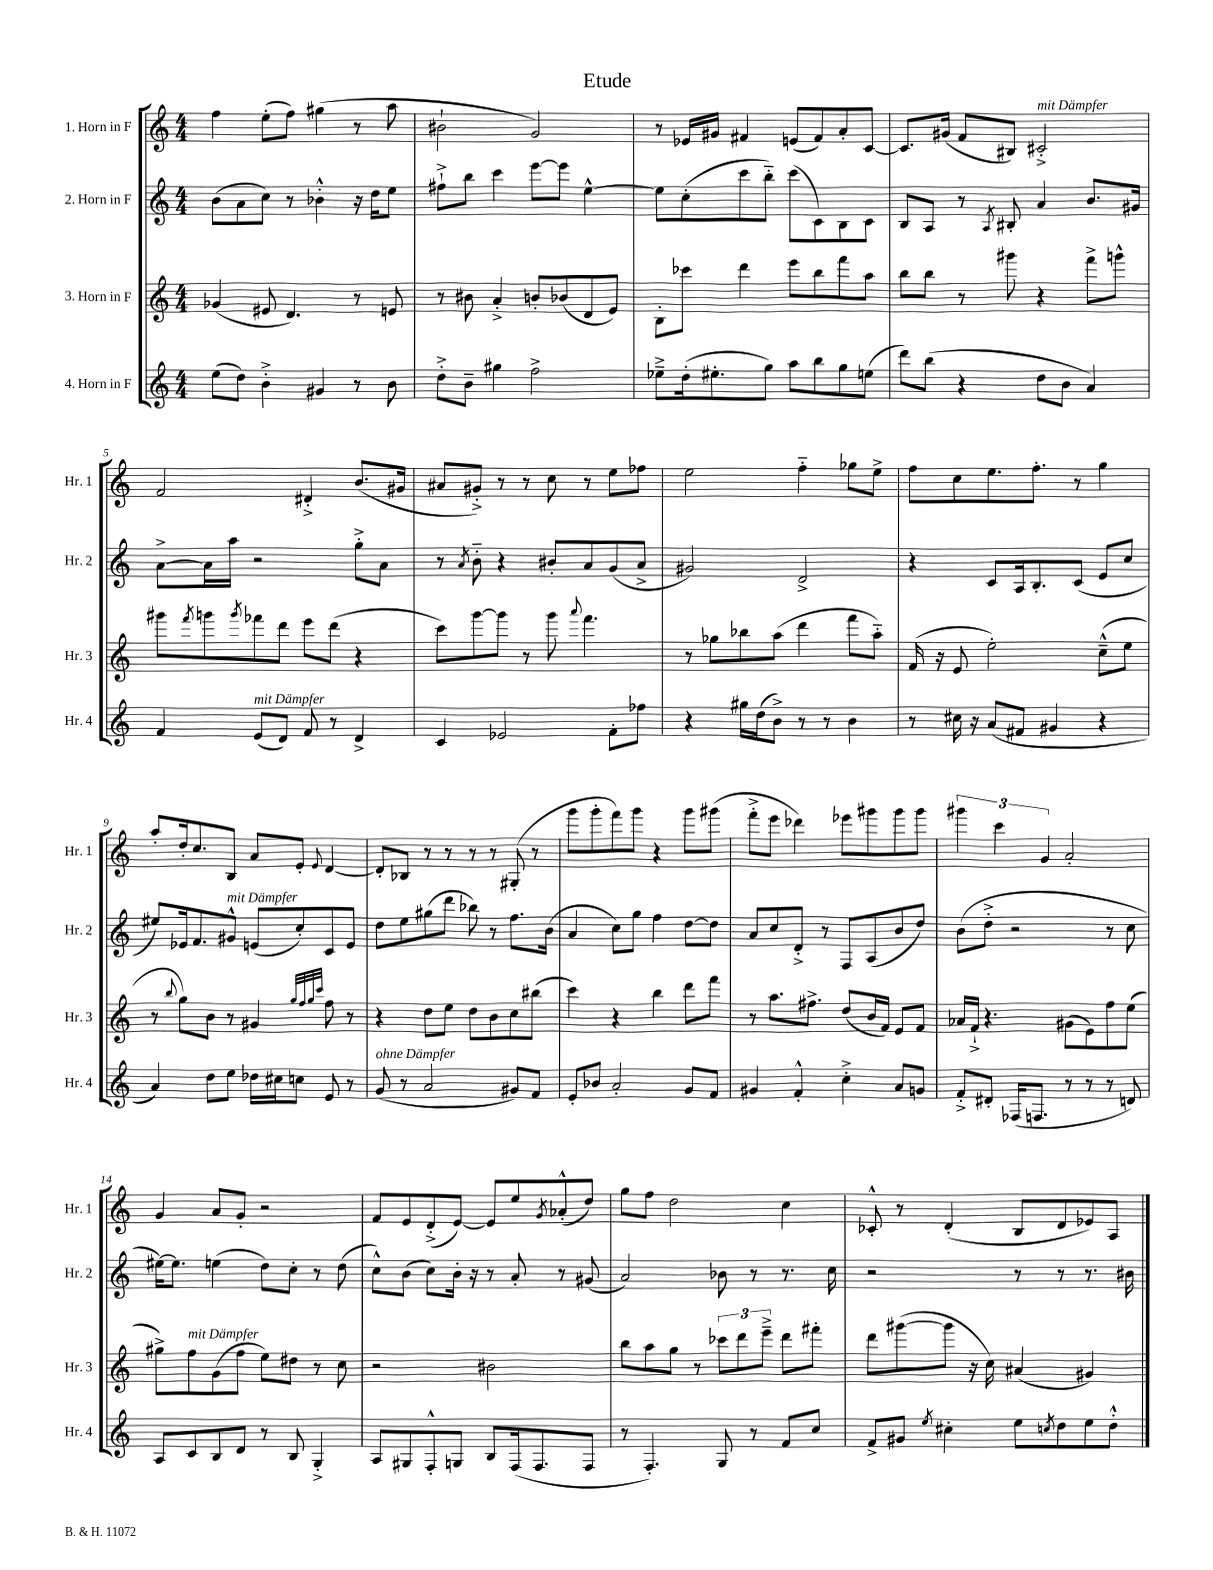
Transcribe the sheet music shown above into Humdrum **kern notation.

**kern	**kern	**kern	**kern
*staff4	*staff3	*staff2	*staff1
*clefG2	*clefG2	*clefG2	*clefG2
*k[]	*k[]	*k[]	*k[]
*M4/4	*M4/4	*M4/4	*M4/4
(8ee\L	(4g-/	(8b\L	4ff\
8dd\J)	.	8a\	.
4b'^\	8e#/	8cc\J)	(8ee'\L
.	4.d/)	8r	8ff\J)
4g#/	.	4b-'^^\	(4gg#\
8r	8r	16r	8r
.	.	16dd\LK	.
8b\	8e/	8ee\J	8aa\
=	=	=	=
8dd'^\L	8r	8ff#`^\L	2b#`\
8b~\J	8b#\	8bb\J	.
4gg#\	4a'^/	4ccc\	.
2ff^\	8b'/L	[8eee\L	2g/)
.	(8b-/	8eee\]J	.
.	8d/	[4ee^^\	.
.	8e/J)	.	.
=	=	=	=
8ee-~^\L	8B'\L	8ee\]L	8r
(16dd'\k	8ccc-\J	(8cc'\	16e-/LL
8.ee#'\	.	.	16g#/JJ
.	4ddd\	8ccc\	4f#/
8gg\J)	.	8bb'~\J)	.
8aa\L	8eee\L	(8ccc\L	(8e/L
8bb\	8bb\	8c\)	8f#/)
8gg\	8fff\	8B\	8a'/
(8ee\J	8aa\J	8c\J	[8c/J
=	=	=	=
8ddd\L)	8bb\L	8B/L	8.c/]L
(8bb\J	8bb\J	8A/J	.
.	.	.	(16g#/Jk
4r	8r	8r	8f/L
.	.	8qA/	.
.	8ggg#\	8B#'/	8B#/J)
8dd\L	4r	4a/	2c#'^/
8b\J	.	.	.
4a/)	8fff^\L	8.b/L	.
.	8ggg^^\J	.	.
.	.	16g#/Jk	.
=	=	=	=
4f/	8ggg#\L	[8a^\L	2f/
.	8qfff/	.	.
.	8ggg\	16a\]L	.
.	.	16aa\JJ	.
.	8qggg/	.	.
(8e/L	8fff-\	2r	.
8d/J)	8ddd\J	.	.
8f/	8eee\L	.	4d#'^/
8r	(8ddd\J	.	.
4d^/	4r	8gg'^\L	(8.b/L
.	.	8a\J	.
.	.	.	16g#/Jk
=	=	=	=
4c/	8ccc\L)	8r	8a#/L
.	.	8qa/	.
.	[8ggg\	8b'~\	8g#'^/J)
2e-/	8ggg\]J	4r	8r
.	8r	.	8r
.	8ggg\	8b#'/L	8cc\
.	8qqaaa/	.	.
.	4.fff\	8a/	8r
8f'\L	.	(8g/	8ee\L
8ff-\J	.	8a^/J	8ff-\J
=	=	=	=
4r	8r	2g#/)	2ee\
.	8gg-\L	.	.
16gg#\LL	8bb-\	.	.
(16dd\J	.	.	.
8b^\J)	(8aa\J	.	.
8r	4ddd\	2d^/	4ff'~\
8r	.	.	.
4b\	8fff\L	.	8gg-\L
.	8aa'~\J)	.	8ee^\J
=	=	=	=
8r	(16f/	4r	8ff\L
.	16r	.	.
16cc#\	8e/	.	8cc\
16r	.	.	.
(8a/L	2ee'\)	8c/L	8.ee\
8f#/J	.	16A/k	.
.	.	8.B'/	8.ff'\J
4g#/	.	.	.
.	.	(8c/J	8r
4r	(8cc~^^\L	8e/L	4gg\
.	8ee\J	8cc/J	.
=	=	=	=
4a/)	8r	8ee#/L)	8aa'/L
.	8qqbb/	.	.
.	8gg\L)	16e-/k	16dd'/k
.	.	8.f/	8.cc/
8dd\L	8b\J	.	.
8ee\J	8r	8g#^^/J	8B/J
16dd-\LL	4g#/	(8e/L	8a/L
16cc#\J	.	.	.
8cc\J	.	8cc'/)	8e'/J
.	32qqgg/LLL	.	.
.	32qqff/	.	.
.	32qqgg/	.	.
.	32qqccc/JJJ	.	8qqe/
8e/	8ff\	8c/	[4d/
8r	8r	8e/J	.
=	=	=	=
(8g/	4r	8dd\L	8d'/]L
8r	.	8ee\	8B-/J
2a/	8dd\L	(8gg#\	8r
.	8ee\J	8ddd\J	8r
.	8dd\L	8bb-\)	8r
.	8b\	8r	8r
8g#/L)	8cc\	8.ff\L	(8G#'/
8f/J	(8bb#\J	.	8r
.	.	(16b\Jk	.
=	=	=	=
8e'/L	4ccc\)	4a/	8ggg\L
8b-/J	.	.	8ggg'\
2a'/	4r	8cc\L)	8fff\)
.	.	8gg\J	8ggg\J
.	4bb\	4ff\	4r
8g/L	8ddd\L	[8dd\L	8ggg\L
8f/J	8fff\J	8dd\]J	(8ggg#\J
=	=	=	=
4g#/	8r	8a/L	8fff'^\L
.	8.aa\L	8cc/	8eee\J
4f'^^/	.	8d'^/J	4ddd-\)
.	8.ff#^\J	.	.
.	.	8r	.
4cc'^\	(8dd/L	8F/L	8eee-\L
.	16b/L	(8A/	8ggg#\
.	16f/JJ)	.	.
8a/L	8e/L	8b/	8ggg#\
8g/J	8f/J	8dd/J)	8ggg#\J
=	=	=	=
8f'^/L	16a-/LL	(8b\L	6ggg#\
.	16f`^/JJ	.	.
8d#'/J	4.r	8dd'^\J	.
.	.	.	6ccc\
(16F-/LK	.	2r	.
8.F/J	.	.	.
.	.	.	6g/
8r	(8g#\L	.	2a'/
8r	8e\)	.	.
8r	8ff\	8r	.
8d/)	(8ee\J	8cc\	.
=	=	=	=
8A/L	8gg#^\L)	[16ee#\LK)	4g/
.	.	8.ee#\]J	.
8c/	8ff\	.	.
8B/	(8g\	(4ee\	8a/L
8d/J	8ff\J	.	8g'/J
8r	8ee\L)	8dd\L)	2r
8B/	8dd#\J	8cc'\J	.
4G'^/	8r	8r	.
.	8cc\	(8dd\	.
=	=	=	=
8A/L	2r	8cc^^\L)	8f/L
8G#/	.	(8b\J	8e/
8F'^^/	.	8cc\L)	(8d'^/
8G/J	.	16b'\Jk	[8e/J)
.	.	16r	.
8B/L	2b#\	8r	8e/]L
(16F/k	.	8a'/	8ee/
8.F/	.	.	.
.	.	.	8qg/
.	.	8r	(8a-'^^/
8F/J	.	(8g#/	8dd/J)
=	=	=	=
8r	8bb\L	2a/)	8gg\L
4.F'/)	8aa\	.	8ff\J
.	8gg\J	.	2dd\
.	8r	.	.
8G/	12ccc-\L	8b-\	.
.	12ddd\	.	.
8r	.	8r	.
.	12eee~^\J	.	.
8f/L	8ddd\L	8.r	4cc\
8cc/J	8fff#'\J	.	.
.	.	16cc\	.
=	=	=	=
8f^/L	8ddd\L	2r	8c-'^^/
8g#/J	([8ggg#\	.	8r
8qee/	.	.	.
4cc#'\	8ggg#\]J	.	(4d'/
.	16r	.	.
.	16cc\)	.	.
8ee\L	(4a#/	8r	8B/L
8qcc/	.	.	.
8dd\	.	8r	8d/
8ee\	4g#/)	8.r	8e-/)
8dd'^^\J	.	.	8A/J
.	.	16b#\	.
==	==	==	==
*-	*-	*-	*-
